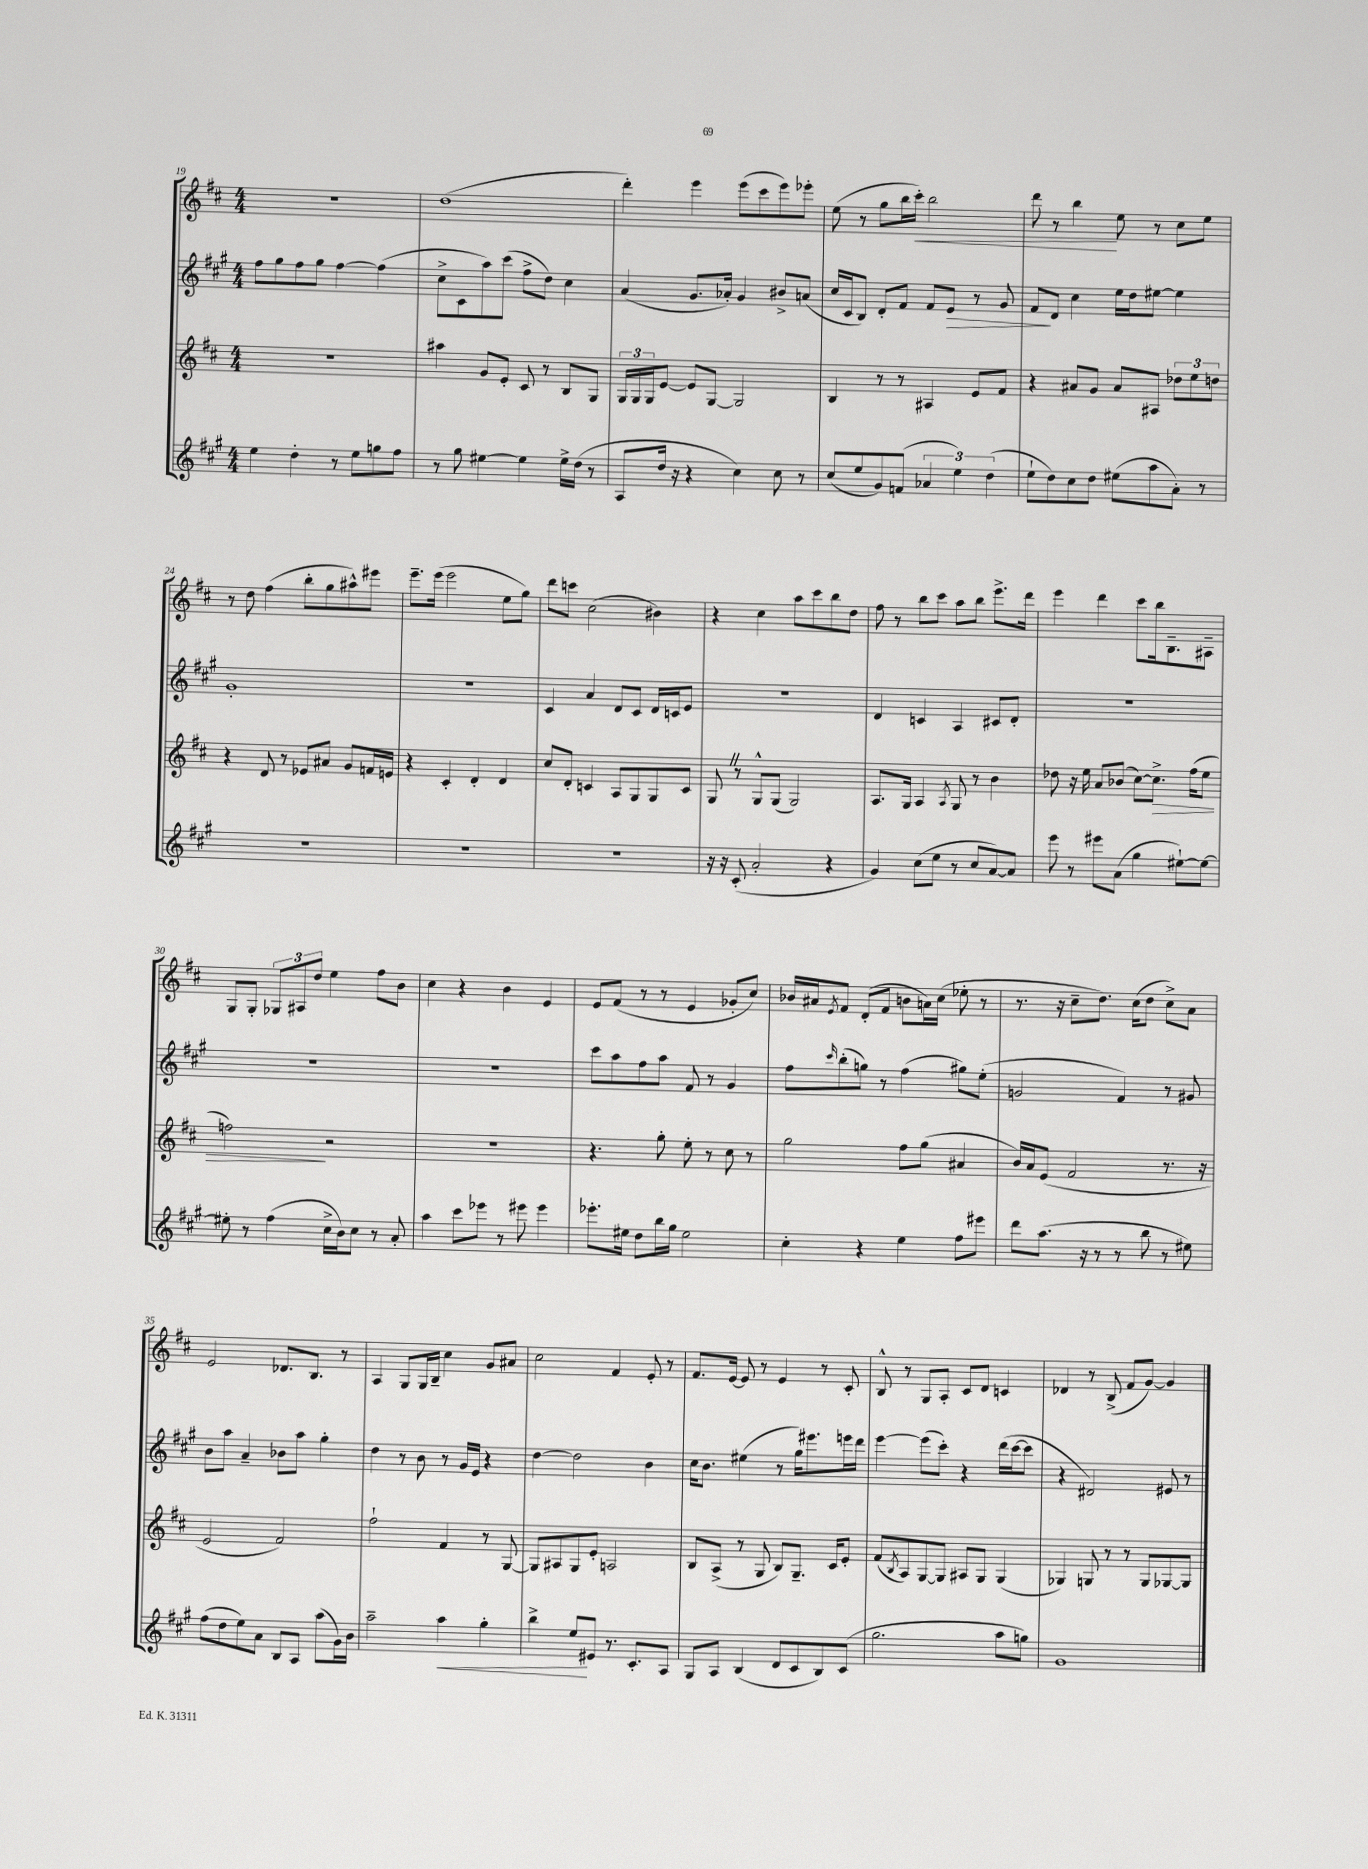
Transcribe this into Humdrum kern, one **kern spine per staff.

**kern	**kern	**kern	**kern
*staff4	*staff3	*staff2	*staff1
*clefG2	*clefG2	*clefG2	*clefG2
*k[f#c#g#]	*k[f#c#]	*k[f#c#g#]	*k[f#c#]
*M4/4	*M4/4	*M4/4	*M4/4
4ee\	1r	8ff#\L	1r
.	.	8gg#\	.
4dd'\	.	8ff#\	.
.	.	8gg#\J	.
8r	.	[4ff#\	.
8ee\L	.	.	.
8gg\	.	(4ff#\]	.
8ff#\J	.	.	.
=	=	=	=
8r	4aa#\	8cc#^\L	(1dd
8gg#\	.	8c#\	.
[4ee#\	8g/L	8aa\)	.
.	8e'/J	(8ccc#\J	.
4ee#\]	8c#/	8ff#^\L	.
.	8r	8dd\J)	.
16ee#^\LL	8B/L	4cc#\	.
(16dd\JJ	.	.	.
8r	8G/J	.	.
=	=	=	=
8A/L	24G/LL	(4a/	4ddd'\)
.	24G/	.	.
.	24G/J	.	.
16dd/Jk	[8e/J	.	.
16r	.	.	.
4r	8e/]L	8.g#/L	4eee\
.	[8G/J	.	.
.	.	16a-'/Jk)	.
4cc#\)	2G/]	4g#/	(8eee\L
.	.	.	8ccc#\
8cc#\	.	8b#^/L	8eee\)
8r	.	(8a/J	8eee-'\J
=	=	=	=
(8cc#/L	4B/	16cc#/LL	(8ee\
.	.	16c#/J	.
8ee/	.	8B/J)	8r
8g#/)	8r	8d'/L	8gg\L
(8f/J	8r	8f#/J	16bb\L
.	.	.	16ccc#'\JJ)
6a-/	4A#/	8f#/L	2bb\
.	.	8e/J	.
6ee\)	.	.	.
.	8e/L	8r	.
(6dd\	.	.	.
.	8f#/J	8g#/	.
=	=	=	=
8ee`\L	4r	8f#/L	8ddd\
8dd\)	.	8d/J	8r
8cc#\	8a#/L	4cc#\	4bb\
8dd\J	8g/J	.	.
(8ee#\L	8a#/L	16ee\LL	8ee\
.	.	16dd\J	.
8aa\	8A#/J	[8ee#\J	8r
8a'\J)	12dd-\L	4ee#\]	8cc#\L
.	12ee\	.	.
8r	.	.	8ee\J
.	12dd\J	.	.
=	=	=	=
1r	4r	1g#'	8r
.	.	.	8dd\
.	8d/	.	(4ff#\
.	8r	.	.
.	8e-/L	.	8bb'\L
.	8a#/J	.	8gg\
.	8g/L	.	8aa#^^\)
.	16f/L	.	8eee#\J
.	16e/JJ	.	.
=	=	=	=
1r	4r	1r	8.eee~\L
.	.	.	(16eee\Jk
.	4c#'/	.	2eee\
.	4d'/	.	.
.	4d/	.	8ee\L
.	.	.	8gg\J)
=	=	=	=
1r	8cc#/L	4c#/	8ddd\L
.	8d'/J	.	8ccc\J
.	4c/	4a/	(2cc#\
.	8A/L	8d/L	.
.	8G/	8c#/J	.
.	8G/	16d/LL	4b#\)
.	.	16c/J	.
.	8c/J	8e/J	.
=	=	=	=
16r	8G/	1r	4r
16r	.	.	.
(8c#'/	8r	.	.
2a'/	8G^^/L	.	4cc#\
.	(8G/J	.	.
.	2G/)	.	8aa\L
.	.	.	8ccc#\
4r	.	.	8bb\
.	.	.	8dd\J
=	=	=	=
4g#/)	8.A/L	4d/	8ff#\
.	.	.	8r
.	16G/Jk	.	.
(8cc#\L	4A/	4c/	8bb\L
8ee\J	.	.	8ccc#\J
.	8qA/	.	.
8r	8G/	4A/	8aa\L
8cc#/L	8r	.	8bb\J
[8a/)	4b\	8c#/L	8.eee^\L
8a/]J	.	8d'/J	.
.	.	.	16ddd\Jk
=	=	=	=
8eee\	8dd-\	1r	4eee\
8r	16r	.	.
.	16ee\	.	.
8eee#\L	8a/L	.	4ddd\
(8a\J	(8b-/J	.	.
4gg#\	[8cc#\L)	.	8ccc#\L
.	8.cc#^\]J	.	16bb\k
.	.	.	8.B~\
[8ee#`\L)	.	.	.
.	(16ff#\LK	.	.
8ee#\_J	8ee\J	.	8A#~\J
=	=	=	=
8ee#'\]	2ff\)	1r	8G/L
8r	.	.	8G'/J
(4ff#\	.	.	12G-/L
.	.	.	12A#/
.	.	.	12dd/J
16cc#^\LL	2r	.	4ee\
16b\J)	.	.	.
8cc#\J	.	.	.
8r	.	.	8ff#\L
8a'/	.	.	8b\J
=	=	=	=
4aa\	1r	1r	4cc#\
8ccc#\L	.	.	4r
8eee-\J	.	.	.
8r	.	.	4b\
8eee#\	.	.	.
4eee#\	.	.	4e/
=	=	=	=
8.eee-'\L	4.r	8ccc#\L	8e/L
.	.	8aa\	(8f#/J
16ee#\Jk	.	.	.
8dd\L	.	8ff#\	8r
16bb\L	8gg'\	8aa\J	8r
16gg#\JJ	.	.	.
2ee#\	8ee'\	8f#/	4e/
.	8r	8r	.
.	8cc#\	4g#/	8g-'/L
.	8r	.	8cc#/J)
=	=	=	=
4cc#'\	2gg\	8ff#\L	16b-/LL
.	.	.	16a#/J
.	.	16qqccc#/	8qe/
.	.	(8bb'\	8f#/J
4r	.	8gg\J)	(8d'/L
.	.	8r	8f#/J
4ee\	8ff#\L	(4ff#\	8b\L
.	(8gg\J	.	16a\L)
.	.	.	(16cc#\JJ
8ff#\L	4a#/	8gg#\L)	8ee-'\
8eee#\J	.	(8ee'\J	8r
=	=	=	=
8ddd\L	16b/LL)	2g/	8.r
.	16a/J	.	.
(8.aa\J	(8e/J	.	.
.	.	.	16r
.	2f#/	.	8cc#~\L
16r	.	.	.
8r	.	.	8.dd\J)
8r	.	4f#/)	.
.	.	.	(16cc#\LK
8bb\	.	.	8dd\J
8r	8.r	8r	8cc#^\L)
8ee#\)	.	8g#/	8a\J
.	16r	.	.
=	=	=	=
(8ff#\L	2e/	8b\L	2e/
8dd\	.	8aa\J	.
8ee\)	.	4a~/	.
8a\J	.	.	.
8B/L	2f#/)	8b-\L	8.d-/L
8A/J	.	8aa\J	.
.	.	.	8.B/J
(8aa\L	.	4gg#'\	.
16g#\L)	.	.	8r
16b\JJ	.	.	.
=	=	=	=
2aa~\	2ff#`\	4dd\	4A/
.	.	8r	8G/L
.	.	8b\	16G/L
.	.	.	16B~/JJ
4aa\	4f#/	8r	4cc#\
.	.	16g#/LL	.
.	.	16e/JJ	.
4gg#'\	8r	4r	8g/L
.	[8G/	.	8a#/J
=	=	=	=
4bb^\	8G/]L	[4dd\	2cc#\
.	8A#/	.	.
8ee/L	8G/	2dd\]	.
8e#/J	8e'/J	.	.
8.r	2A/	.	4f#/
8.c#'/L	.	.	.
.	.	4b\	8e'/
8A/J	.	.	8r
=	=	=	=
8G#/L	8B/L	16cc#\LK	8.f#/L
.	.	8.b\J	.
8A/J	(8A^/J	.	.
.	.	.	[16e/Jk
(4B/	8r	(4ee#\	8e/]
.	8G/	.	8r
8d/L	8B/L)	8r	4e/
8c#/	8.G~/J	16gg#\LK)	.
.	.	8.eee#\	.
8B/)	.	.	8r
.	16c#/LK	.	.
(8c#/J	8e'/J	16eee\L	8c#'/
.	.	16ddd\JJ	.
=	=	=	=
2.gg#\	(8f#/L	[4eee\	8B^^/
.	8qB/	.	.
.	8A/)	.	8r
.	[8G/	(8eee\]L	8G/L
.	8G/]J	8ccc#'\J)	8A'/J
.	8A#/L	4r	8c#/L
.	8G/J	.	8d/J
8aa\L	(4G/	(16ddd\LL	4c/
.	.	[16ccc#\J	.
8gg\J)	.	8ccc#\]J	.
=	=	=	=
1g#	4G-/)	4r	4d-/
.	8G/	2d#/)	8r
.	8r	.	(8B^/
.	8r	.	8f#/L
.	8G/L	.	[8g/J)
.	[8G-/	8e#/	4g/]
.	8G-/]J	8r	.
==	==	==	==
*-	*-	*-	*-
